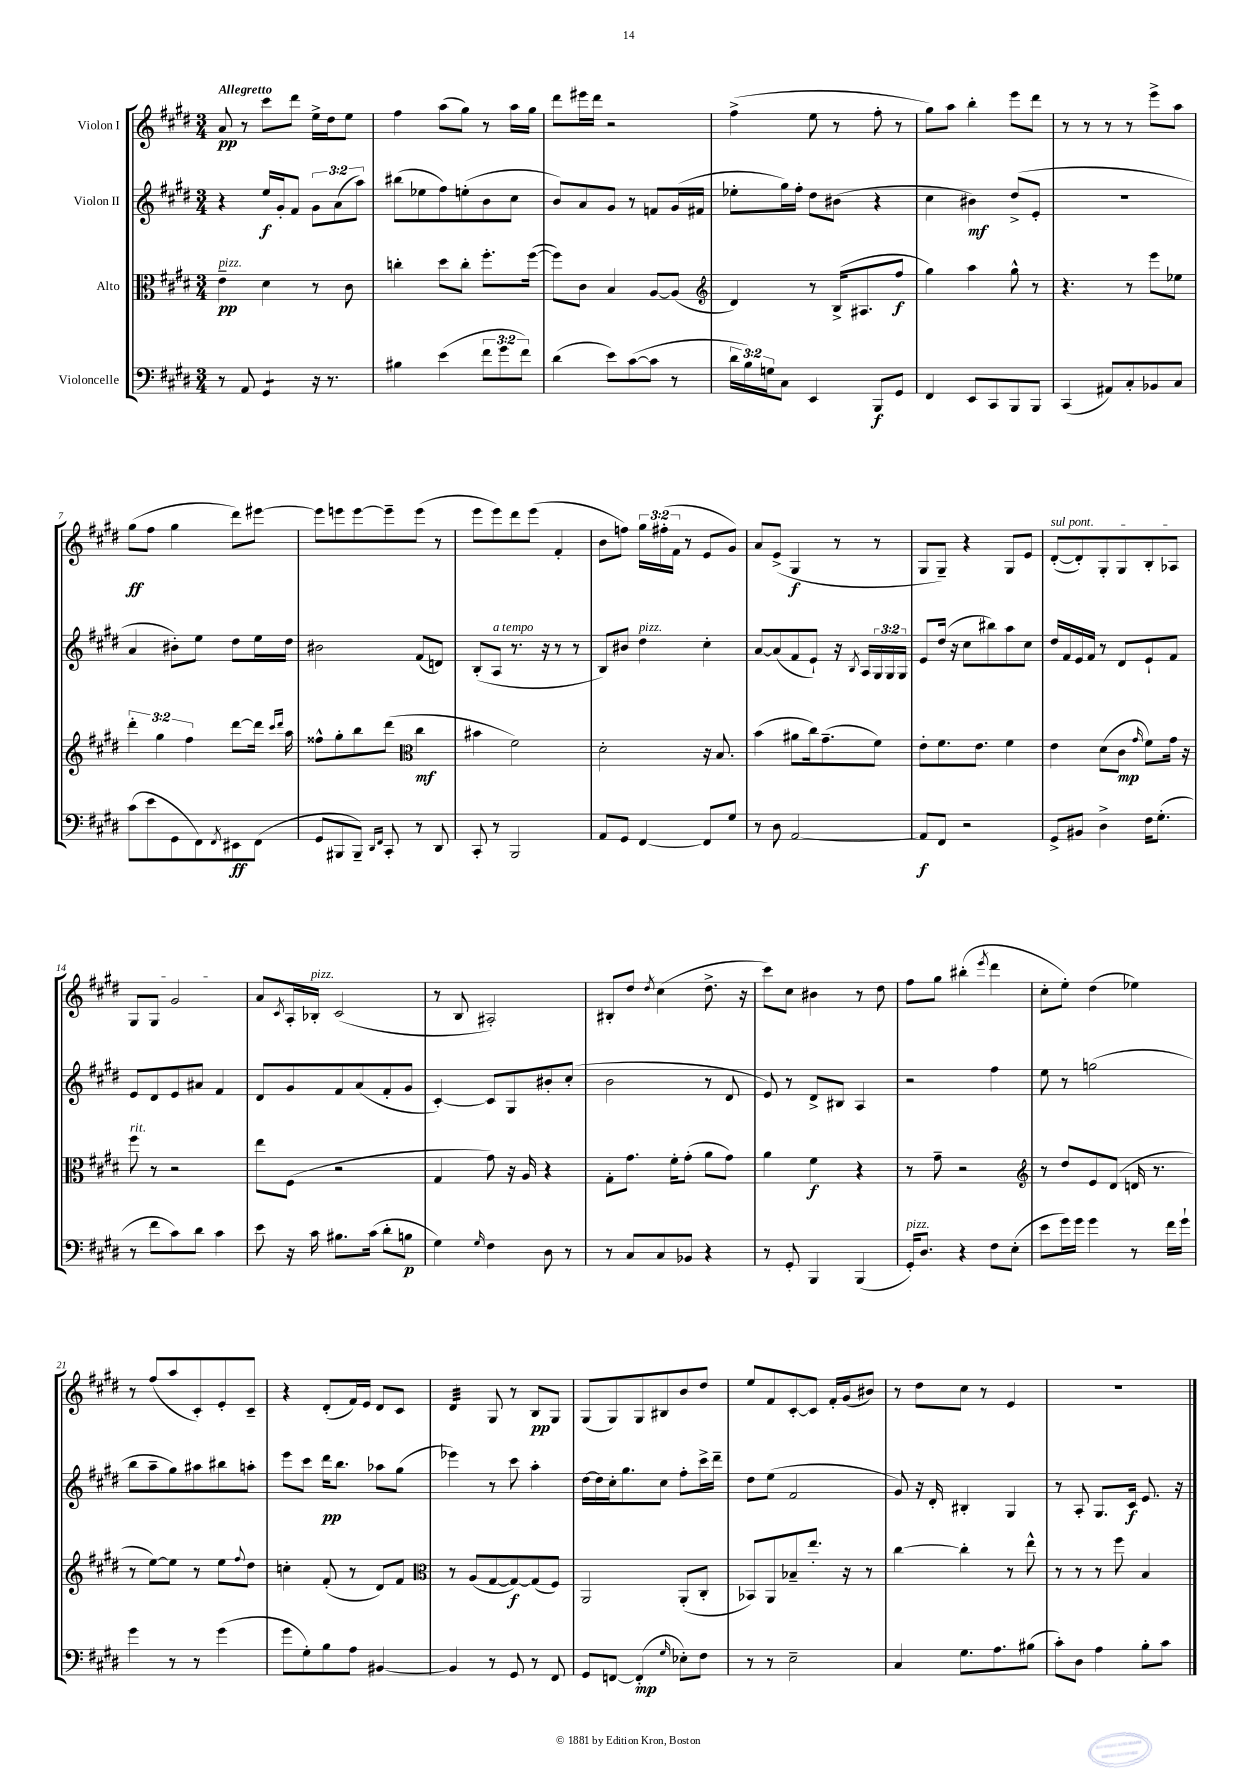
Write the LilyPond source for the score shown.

<<
\new StaffGroup <<
\new Staff = "s0" \with { instrumentName = "Violon I" } {
    \clef treble \key e \major \numericTimeSignature \time 3/4 \override Staff.TupletNumber.text = #tuplet-number::calc-fraction-text \tempo "Allegretto"
    a'8\pp r8 cis'''8 dis'''8 e''16-> dis''16 e''8 |
    fis''4 a''8( gis''8) r8 a''16 gis''16 |
    dis'''8 eis'''16 dis'''16 r2 |
    fis''4->( e''8 r8 fis''8-. r8 |
    gis''8) a''8 b''4-. e'''8 dis'''8 |
    r8 r8 r8 r8 e'''8-> a''8 |
    gis''8\ff( fis''8 gis''4 dis'''8) eis'''8~ |
    eis'''8 e'''8 e'''8~ e'''8-- e'''8( r8 |
    e'''8 e'''8) dis'''8 e'''8( fis'4-. |
    b'8 f''8) \tuplet 3/2 { gis''16 fis''16-.( fis'16 } r8 e'8 gis'8) |
    a'8 e'8->( gis4\f r8 r8 |
    gis8 gis8--) r4 gis8 e'8 |
    \once \override TextSpanner.bound-details.left.text = \markup { \italic "sul pont." } dis'8~-.\startTextSpan( dis'8-.) gis8-. gis8 b8-. aes8 |
    gis8 gis8 gis'2\stopTextSpan |
    a'8 \acciaccatura { cis'8 } a16-. bes16-.^\markup { \italic "pizz." } cis'2( |
    r8 b8 ais2-.) |
    bis8-. dis''8 \acciaccatura { dis''8 } cis''4( dis''8.-> r16 |
    cis'''8) cis''8 bis'4 r8 dis''8 |
    fis''8 gis''8 bis''4-.( \acciaccatura { e'''8 } dis'''4 |
    cis''8-. e''8-.) dis''4( ees''4) |
    r8 fis''8( a''8 cis'8-.) e'8-. cis'8-- |
    r4 dis'8-.( fis'16) e'16 dis'8 cis'8 |
    dis'4:32 gis8 r8 b8\pp gis8 |
    gis8( gis8) gis8 bis8 b'8 dis''8 |
    e''8 fis'8 cis'8~-. cis'8 fis'16-. gis'16( bis'8) |
    r8 dis''8 cis''8 r8 e'4 |
    R2. \bar "|." |
}
\new Staff = "s1" \with { instrumentName = "Violon II" } {
    \clef treble \key e \major \numericTimeSignature \time 3/4 \override Staff.TupletNumber.text = #tuplet-number::calc-fraction-text
    r4 e''16\f gis'16-. fis'8 \tuplet 3/2 { gis'8 a'8( a''8) } |
    bis''8( ees''8 fis''8) e''8-.( b'8 cis''8 |
    b'8) a'8 gis'8 r8 f'8 gis'16( fis'16 |
    ees''8-. gis''16) fis''16-. dis''8 bis'8( r4 |
    cis''4 bis'4\mf) dis''8->( e'8-. |
    R2. |
    a'4 bis'8-.) e''8 dis''8 e''16 dis''16 |
    bis'2 fis'8( d'8) |
    b8-.( a8^\markup { \italic "a tempo" } r8. r16 r8 r8 |
    b8) bis'8 dis''4^\markup { \italic "pizz." } cis''4-. |
    a'8~ a'8( fis'8 e'8-!) r16 \acciaccatura { b8 } a16 \tuplet 3/2 { gis16 gis16 gis16 } |
    e'8 dis''16( r16 cis''8 bis''8) a''8 cis''8 |
    dis''16 fis'16 e'16 fis'16 r8 dis'8 e'8-! fis'8 |
    e'8 dis'8 e'8 ais'8 fis'4 |
    dis'8 gis'8 fis'8 a'8( fis'8-. gis'8 |
    cis'4~-.) cis'8 gis8 bis'8-. cis''8-.( |
    b'2 r8 dis'8 |
    e'8) r8 dis'8-> bis8 a4 |
    r2 fis''4 |
    e''8 r8 g''2( |
    b''8 a''8-- gis''8) ais''8 bis''8 a''8-. |
    e'''8 cis'''8 dis'''16\pp b''8. aes''8 gis''8( |
    ees'''4) r8 cis'''8 a''4-. |
    dis''16~ dis''16 cis''16-. gis''8. cis''8 fis''8-. cis'''16-> dis'''16-- |
    dis''8 e''8( fis'2 |
    gis'8) r16 dis'16-. bis4-. gis4 |
    r8 a8-. gis8. cis'16\f e'8. r16 \bar "|." |
}
\new Staff = "s2" \with { instrumentName = "Alto" } {
    \clef alto \key e \major \numericTimeSignature \time 3/4 \override Staff.TupletNumber.text = #tuplet-number::calc-fraction-text
    e'4--\pp^\markup { \italic "pizz." } dis'4 r8 cis'8 |
    c''4-. dis''8 c''8-. fis''8.-. fis''16~( |
    fis''8) cis'8 b4 a8~ a8( |
    \clef treble dis'4) r8 b16->( ais8. fis''8\f |
    gis''4) a''4 gis''8-^ r8 |
    r4. r8 e'''8 ees''8 |
    \tuplet 3/2 { dis'''4-. gis''4 fis''4 } dis'''8~ dis'''16 \grace { cis'''16 dis'''16 } a''16 |
    fisis''8-^ gis''8-. b''8 dis'''8( \clef alto cis''4\mf |
    bis'4 fis'2) |
    dis'2-. r16 b8. |
    b'4( ais'8 cis''16) gis'8.--( fis'8) |
    e'8-. fis'8. e'8. fis'4 |
    e'4 dis'8( cis'8\mp \grace { gis'16 } fis'8) gis'16 r16 |
    fis''8^\markup { \italic "rit." } r8 r2 |
    e''8 fis8( r2 |
    gis4 gis'8) r16 a16 r4 |
    gis8-. gis'8. fis'16-. gis'8-.( a'8 gis'8) |
    a'4 fis'4\f r4 |
    r8 gis'8-- r2 |
    \clef treble r8 dis''8 e'8 dis'8( d'16 r8. |
    r8 e''8~) e''8 r8 e''8 \appoggiatura { fis''8 } dis''8 |
    c''4-. fis'8-.( r8 dis'8) fis'8 |
    \clef alto r8 a8( gis8~ gis8~\f) gis8( fis8) |
    a,2 a,8-.( cis8-. |
    bes,8) a,8 bes8-- e''8.-. r16 r8 |
    cis''4~ cis''4-. r8 e''8-^ |
    r8 r8 r8 fis''8 b4 \bar "|." |
}
\new Staff = "s3" \with { instrumentName = "Violoncelle" } {
    \clef bass \key e \major \numericTimeSignature \time 3/4 \override Staff.TupletNumber.text = #tuplet-number::calc-fraction-text
    r8 a,8 gis,4:8 r16 r8. |
    bis4 e'4( \tuplet 3/2 { fis'8 gis'8 fis'8) } |
    dis'4( e'8) cis'8~( cis'8 r8 |
    \tuplet 3/2 { dis'16 b16) g16 } cis8 e,4 b,,8\f gis,8 |
    fis,4 e,8 cis,8 b,,8 b,,8 |
    cis,4( ais,8) cis8-. bes,8 cis8 |
    cis'8( e'8 gis,8 fis,8) \acciaccatura { fis,8 } eis,8\ff fis,8( |
    gis,8 bis,,8 bis,,8--) \grace { dis,16 fis,16 } cis,8-. r8 dis,8 |
    cis,8-. r8 b,,2 |
    a,8 gis,8 fis,4~ fis,8 gis8 |
    r8 dis8 a,2~ |
    a,8\f fis,8 r2 |
    gis,8-> bis,8 dis4-> fis16 gis8.-.( |
    r8 fis'8 cis'8) dis'8 cis'4 |
    e'8 r16 cis'16 bis8. cis'16( dis'8-. b8\p |
    gis4) \grace { gis16 } fis4 dis8 r8 |
    r8 cis8 cis8 bes,8 r4 |
    r8 gis,8-. b,,4 b,,4( |
    gis,16-.^\markup { \italic "pizz." }) dis8. r4 fis8 e8-.( |
    e'8 gis'16) gis'16 gis'4 r8 fis'16 gis'16-! |
    gis'4 r8 r8 gis'4( |
    gis'8 gis8-.) b8 a8 bis,4~ |
    bis,4 r8 gis,8 r8 fis,8 |
    gis,8 f,8~ f,4-.\mp( \grace { gis16 } ees8-.) fis8 |
    r8 r8 e2-- |
    cis4 gis8. a8. bis8( |
    cis'8-.) dis8 a4 b8-. cis'8 \bar "|." |
}
>>
>>
